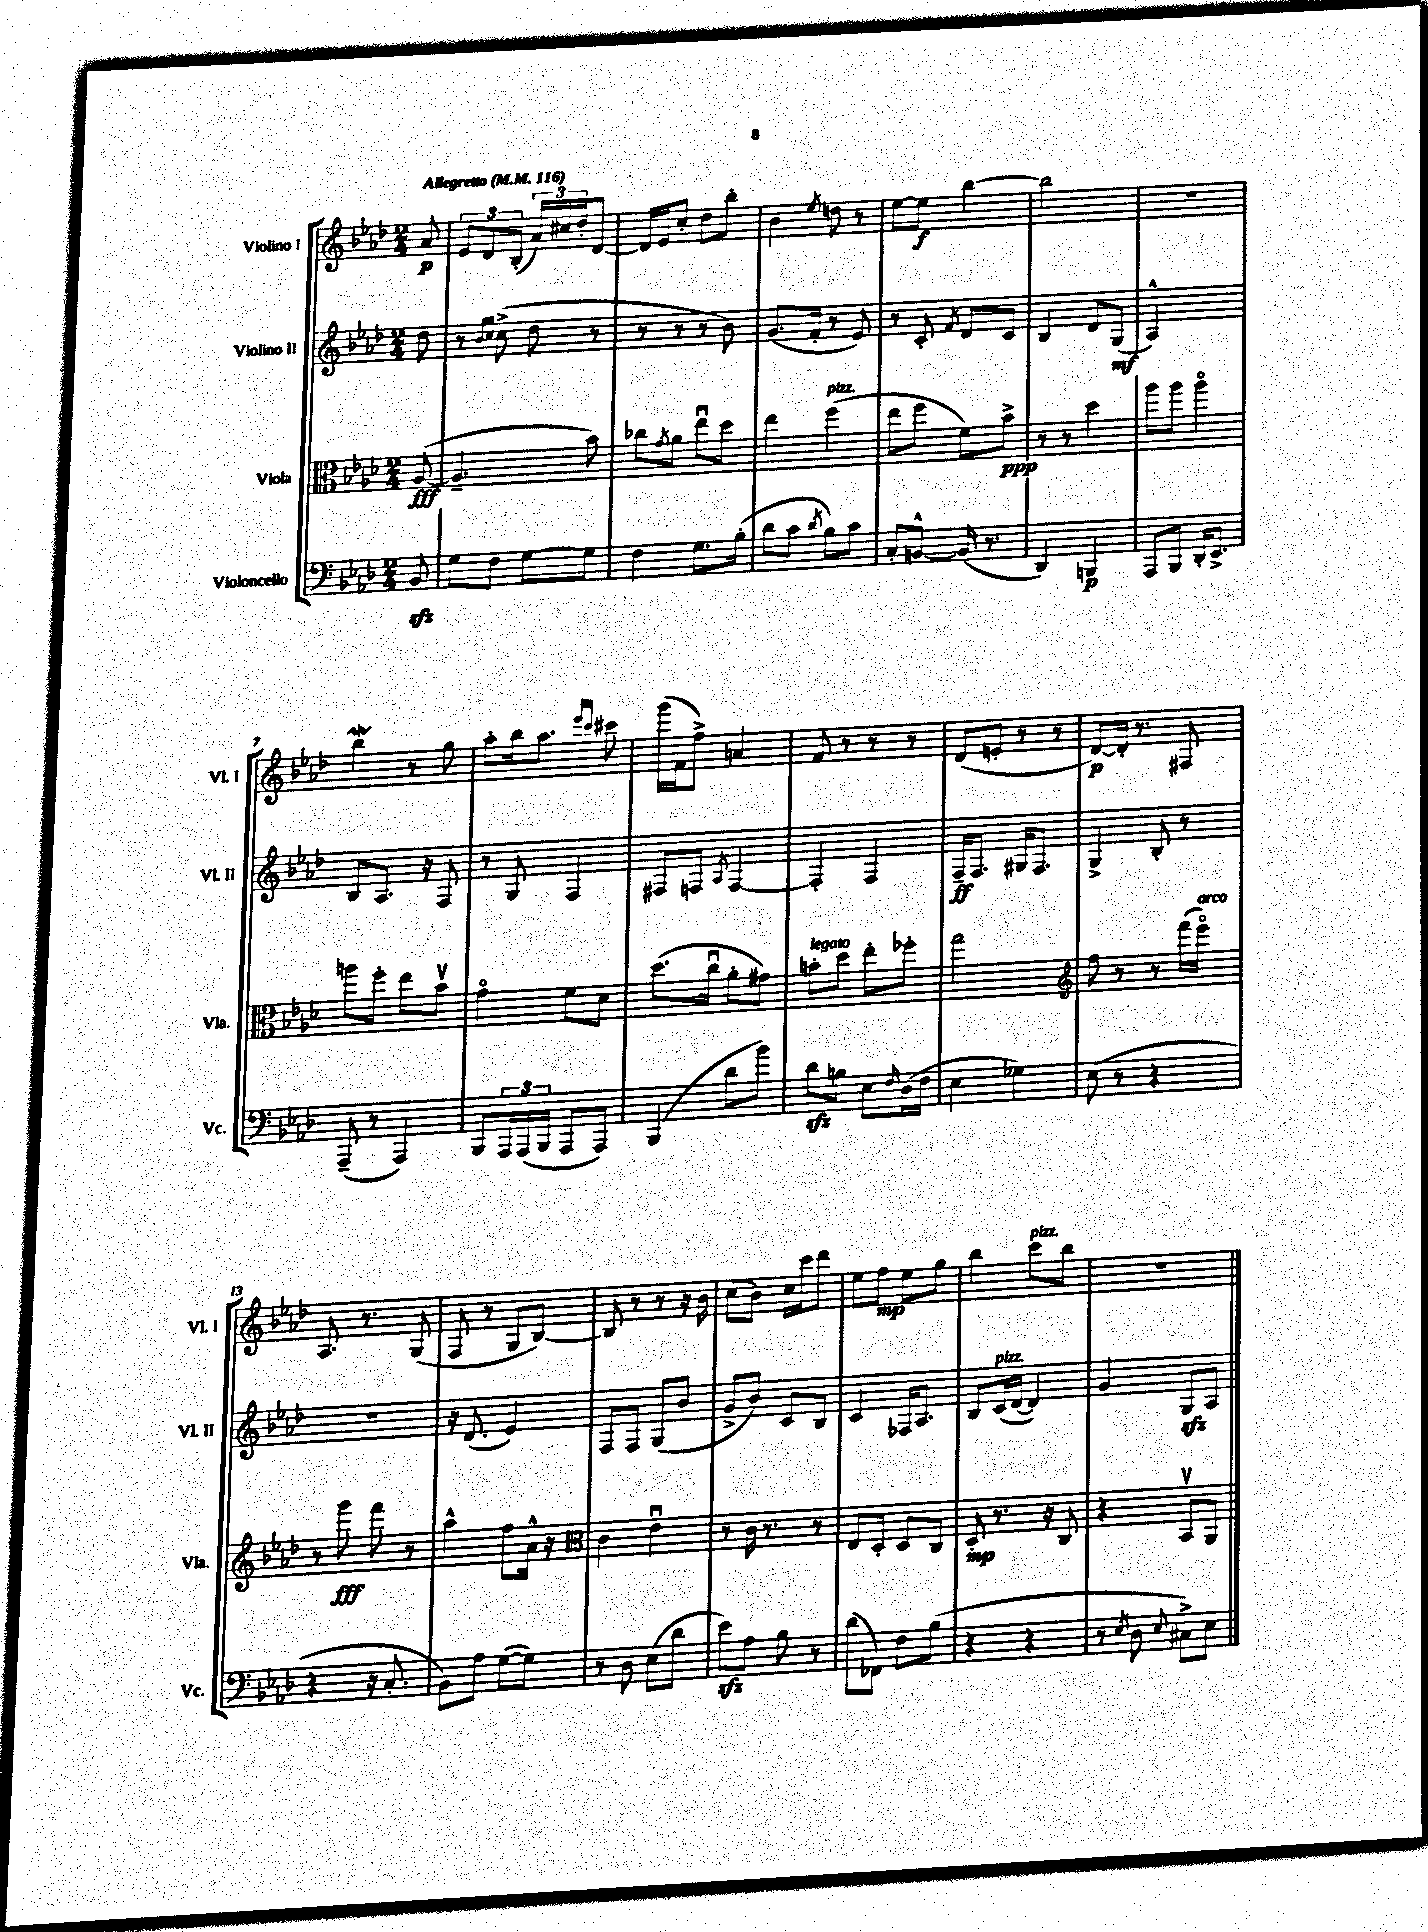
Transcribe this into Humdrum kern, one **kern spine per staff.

**kern	**kern	**kern	**kern
*staff4	*staff3	*staff2	*staff1
*clefF4	*clefC3	*clefG2	*clefG2
*k[b-e-a-d-]	*k[b-e-a-d-]	*k[b-e-a-d-]	*k[b-e-a-d-]
*M2/4	*M2/4	*M2/4	*M2/4
*MM116	*MM116	*MM116	*MM116
8BB-	([8A-	8dd-	8a-
=	=	=	=
8G	4.A-~]	8r	12e-
.	.	.	12d-
.	.	16qqb-	.
.	.	16qqcc	.
8F	.	(8cc^	.
.	.	.	(12B-'
[8G	.	8dd-	24a-)
.	.	.	24cc#
.	.	.	24dd-'
8G]	8b-)	8r	[8d-
=	=	=	=
4F	8cc-	8r	16d-]
.	.	.	16e-
.	8qg	.	.
.	8a-	8r	8cc'
8.G	8ee-u	8r	8dd-
.	8dd-	8b-)	8bb-'
(16B-'	.	.	.
=	=	=	=
8d-	4ee-	(8.g	4b-
8c	.	.	.
.	.	16f'	.
8qd-	.	.	8qee-
8B-)	(4ff	8r	8dd
8c	.	8e-)	8r
=	=	=	=
8C'	8ee-	8r	[8ee-
[8BB^^	8ff	8c'	8ee-]
.	.	8qf	.
(16BB]	8f)	8d-	[4bb-
8.r	.	.	.
.	8b-^	8c	.
=	=	=	=
4DD-)	8r	4B-	2bb-]
.	8r	.	.
4BBB	4dd-	8d-	.
.	.	(8G	.
=	=	=	=
8AAA-	8aa-	2A-^^)	2r
8BBB-	8aa-	.	.
16DD-'	4aa-o	.	.
8.EE-^	.	.	.
=	=	=	=
(8AAA-~	8aa	8B-	4bb-
8r	8ff'	8.A-	.
4AAA-)	8ee-	.	8r
.	.	16r	.
.	8b-v	8F	8gg
=	=	=	=
8BBB-	4go	8r	8aa-'
24AAA-	.	8G	16bb-
(24AAA-	.	.	.
.	.	.	8.aa-
24BBB-	.	.	.
8AAA-	8f	4F	.
.	.	.	16qqeee-
.	.	.	16qqccc
8AAA-)	8d-	.	8ccc#
=	=	=	=
(4BBB-	(8.dd-	8F#	(16ggg
.	.	.	16f
.	.	8F	8ff^)
.	16ccu	.	.
.	.	8qA-	.
8d-	8a-'	[4F	4a
8b-)	8g#)	.	.
=	=	=	=
8d-	8b'	4F']	8f
8B	8dd-	.	8r
8E-	8ee-'	4F	8r
16qqF	.	.	.
(16D-	8ff-'	.	8r
16F	.	.	.
=	=	=	=
4E-	2gg	16F~	(8d-
.	.	8.F	.
.	.	.	8e'
4G-)	.	16G#	8r
.	.	8.F	.
.	.	.	8r
=	=	=	=
*	*clefG2	*	*
(8E-	8ff	4G^	[8d-)
8r	8r	.	16d-']
.	.	.	8.r
4r	8r	8B-'	.
.	(16fff	8r	8F#
.	16eee-o)	.	.
=	=	=	=
4r	8r	2r	8.A-
.	8ggg	.	.
.	.	.	8.r
16r	8fff	.	.
8.C'	.	.	.
.	8r	.	(8G
=	=	=	=
8BB-)	4aa-^^	16r	8F
.	.	(8.d-	.
8A-	.	.	8r
([8G	8ff	4e-)	8G
8G])	16a-^^	.	[8B-)
.	16r	.	.
=	=	=	=
*	*clefC3	*	*
8r	4c	8F	8B-]
8D-	.	8F	8r
(8E-	4e-u	(8G	8r
8d-	.	8b-	16r
.	.	.	16b-
=	=	=	=
8e-)	8r	8g^	(8cc
8A-	16c	8b-)	8b-)
.	8.r	.	.
8B-	.	8c	16cc
.	.	.	16ccc
8r	8r	8B-	8ddd-
=	=	=	=
(8d-	8E-	4c	8ee-
8FF-)	8D-'	.	8ff
8F	8D-	16F-	8ee-
.	.	8.A-	.
(8B-	8C	.	8gg
=	=	=	=
4r	8D-'	8B-	4bb-
.	8.r	(16c	.
.	.	[16d-	.
4r	.	4d-])	8ccc
.	16r	.	.
.	8C	.	8bb-
=	=	=	=
8r	4r	4g	2r
8qE-	.	.	.
8D-	.	.	.
8qqE-	.	.	.
8C#^)	8BB-v	8G	.
8E-	8AA-	8A-	.
==	==	==	==
*-	*-	*-	*-
